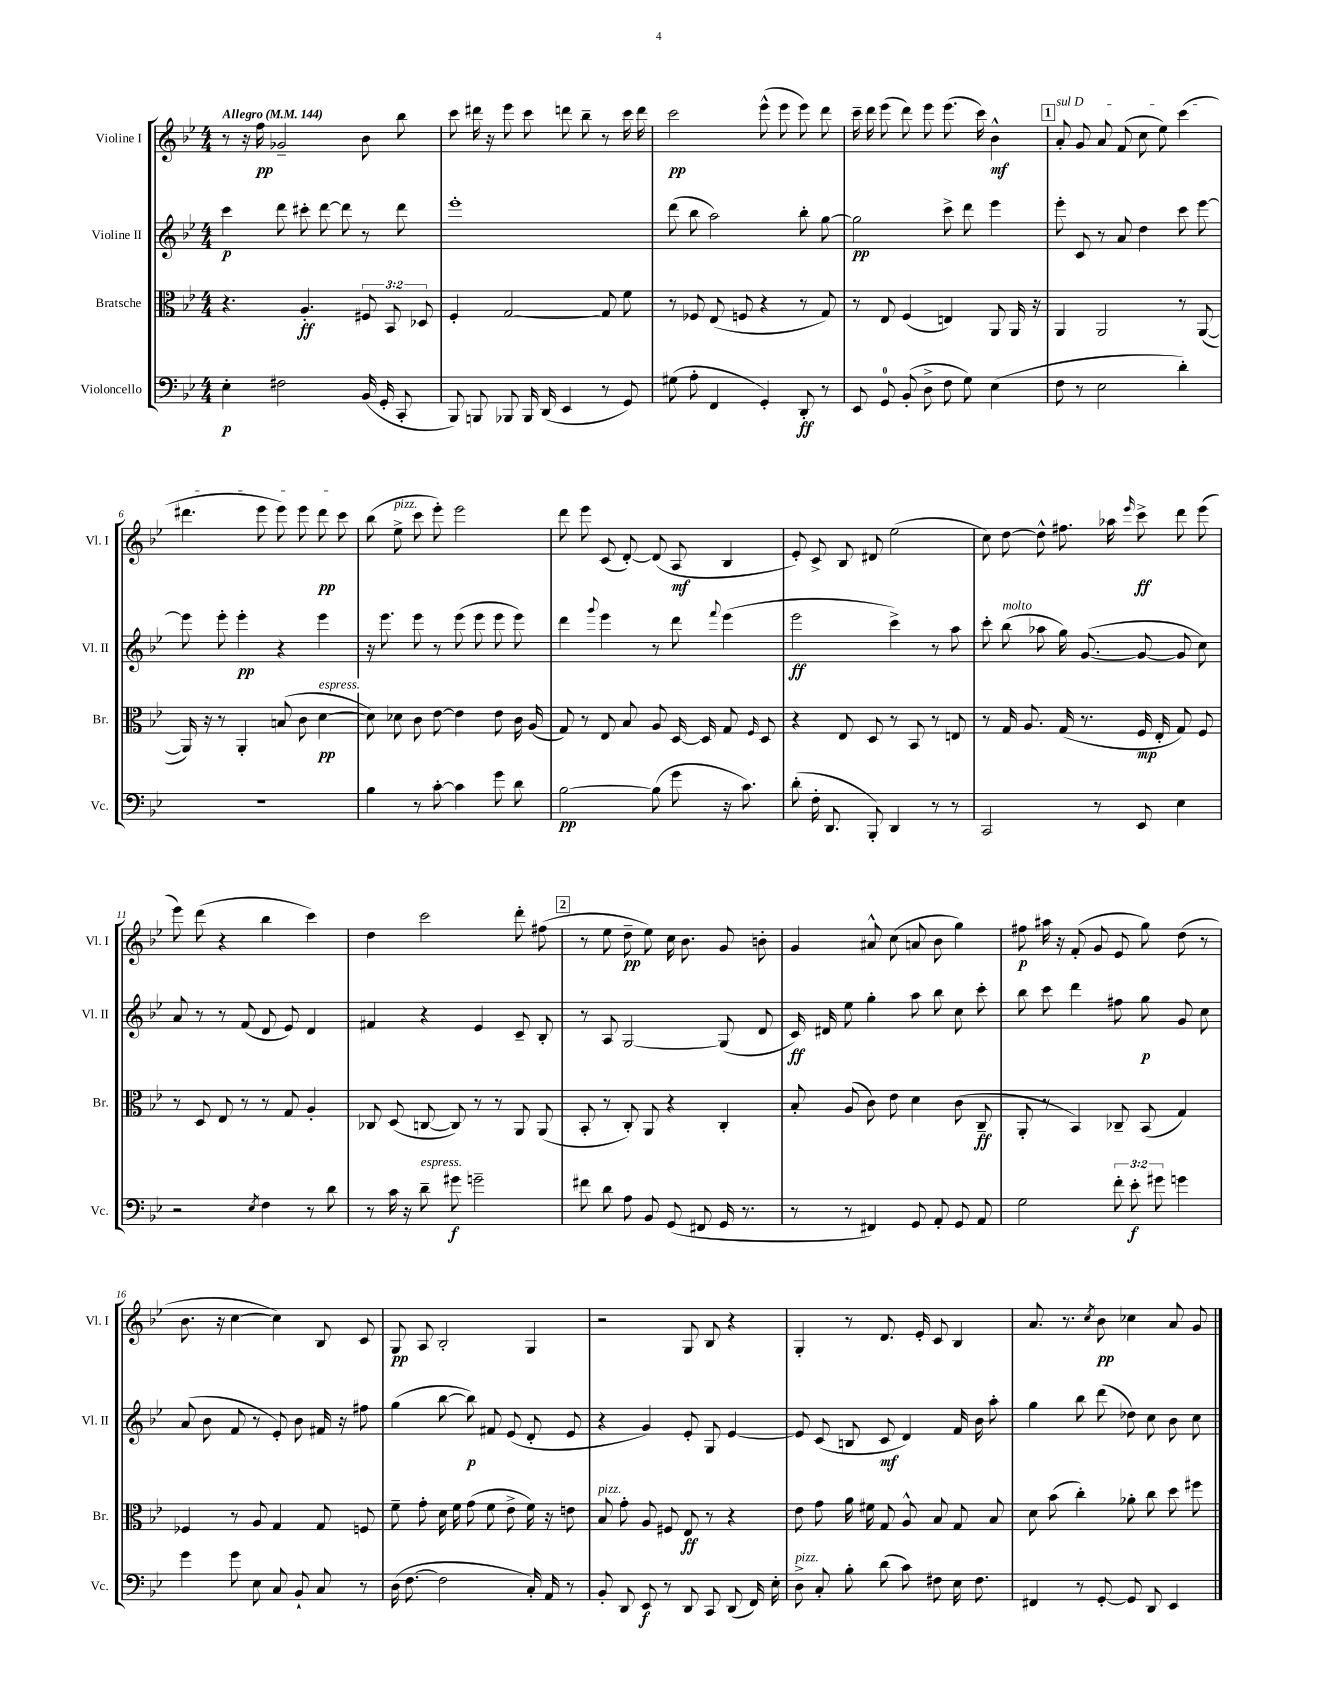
<<
\new StaffGroup <<
\new Staff = "s0" \with { instrumentName = "Violine I" shortInstrumentName = "Vl. I" } {
    \clef treble \key bes \major \numericTimeSignature \time 4/4 \tempo "Allegro" 4 = 144
    \autoBeamOff r8 r16 f''16\pp ges'2-- bes'8 bes''8 |
    c'''8 dis'''16 r16 ees'''8 c'''8 d'''8 bes''8-- r8 c'''16 d'''16 |
    c'''2\pp ees'''8-^( ees'''8 ees'''8) d'''8 |
    c'''16-- d'''16 ees'''8( d'''8) ees'''8 ees'''8.( c'''16) bes'4-^\mf |
    \mark \markup { \box "1" } \once \override TextSpanner.bound-details.left.text = \markup { \italic "sul D" } a'8-.\startTextSpan g'8 a'8 f'8( c''8 ees''8) c'''4( |
    dis'''4. ees'''8 ees'''8) ees'''8 dis'''8\pp c'''8\stopTextSpan |
    bes''8( ees''8->^\markup { \italic "pizz." } c'''8 ees'''8-.) ees'''2 |
    d'''8 ees'''8 c'8( d'8~-.) d'8( a8\mf bes4 |
    ees'8-.) c'8-> bes8 dis'8 ees''2( |
    c''8) d''8~ d''8-^ fis''8. aes''16 \grace { ees'''16 } c'''8->\ff d'''8 ees'''8( |
    ees'''8) d'''8( r4 bes''4 c'''4) |
    d''4 c'''2 d'''8-. fis''8( |
    \mark \markup { \box "2" } r8 ees''8 d''8--\pp ees''8) c''16 bes'8. g'8 b'8-. |
    g'4 ais'8-^ c''8( a'8 bes'8 g''4) |
    fis''8\p ais''16 r16 f'8-.( g'8 ees'8 g''8) d''8( r8 |
    bes'8. r16 c''4~ c''4) bes8 c'8 |
    g8\pp a8 bes2-. g4 |
    r2 g8 bes8 r4 |
    g4-. r8 d'8. ees'16-. c'8 bes4 |
    a'8. r8. \acciaccatura { c''8 } bes'8\pp ces''4 a'8 g'8 \bar "|." |
}
\new Staff = "s1" \with { instrumentName = "Violine II" shortInstrumentName = "Vl. II" } {
    \clef treble \key bes \major \numericTimeSignature \time 4/4
    \autoBeamOff c'''4\p d'''8 cis'''8-. d'''8~ d'''8 r8 d'''8 |
    ees'''1-. |
    d'''8( bes''8 a''2) bes''8-. g''8~ |
    g''2\pp c'''8-> d'''8 ees'''4 |
    \mark \markup { \box "1" } ees'''8-. c'8 r8 a'8 d''4 c'''8 ees'''8~ |
    ees'''8 ees'''8-. ees'''4-.\pp r4 ees'''4 |
    r16 ees'''8. ees'''8 r8 ees'''8( ees'''8 ees'''8 ees'''8) |
    d'''4 \appoggiatura { g'''8 } ees'''4 r8 d'''8 \appoggiatura { f'''8 } ees'''4( |
    ees'''2\ff c'''4->) r8 a''8 |
    c'''8-. bes''8^\markup { \italic "molto" }( aes''8 g''16) g'8.~( g'8~ g'8 c''8) |
    a'8 r8 r8 f'8( d'8 ees'8) d'4 |
    fis'4 r4 ees'4 c'8-- bes8-. |
    \mark \markup { \box "2" } r8 a8 g2~ g8( d'8 |
    c'16\ff) dis'16 ees''8 g''4-. a''8 bes''8 c''8 c'''8-. |
    bes''8 c'''8 d'''4 fis''8 g''8\p g'8 c''8 |
    a'8( bes'8 f'8 r8 ees'8-.) bes'8 fis'16 r16 fis''8 |
    g''4( bes''8~ bes''8\p) fis'8 ees'8( d'8-. ees'8 |
    r4 g'4) ees'8-. g8 ees'4~ |
    ees'8 c'8( b8 c'8\mf d'4) f'16 bes'16 a''8-. |
    g''4 bes''8 d'''8( des''8) c''8 bes'8 c''8 \bar "|." |
}
\new Staff = "s2" \with { instrumentName = "Bratsche" shortInstrumentName = "Br." } {
    \clef alto \key bes \major \numericTimeSignature \time 4/4 \override Staff.TupletNumber.text = #tuplet-number::calc-fraction-text
    \autoBeamOff r4. a4.-.\ff \tuplet 3/2 { fis8 bes,8 des8 } |
    f4-. g2~ g8 f'8 |
    r8 fes8 ees8( f8 r4 r8 g8) |
    r8 ees8 f4( e4) a,8 a,16 r16 |
    \mark \markup { \box "1" } a,4 a,2 r8 a,8~( |
    a,16) r16 r8 a,4-. b8( c'8 d'4~\pp^\markup { \italic "espress." } |
    d'8) des'8 c'8 ees'8~ ees'4 ees'8 c'16 a16( |
    g8) r8 ees8 bes8 a8 d16~ d16 g8 \grace { f16 } d8 |
    r4 ees8 d8 r8 bes,8 r8 e8 |
    r8 g16 a8. g16( r8. f16\mp ees16-. g8) f8 |
    r8 d8 ees8 r8 r8 g8 a4-. |
    ces8 d8( c8~ c8) r8 r8 a,8 a,8( |
    \mark \markup { \box "2" } bes,8-. r8 c8-.) a,8 r4 c4-. |
    bes8-. a8( c'8) ees'8 d'4 c'8( c8--\ff |
    a,8-. r8 bes,4) ces8-- bes,8( g4) |
    fes4 r8 a8 g4 g8 f8 |
    f'8-- g'8-. d'16 f'16 g'8( f'8 ees'8-> f'16) r16 e'8 |
    bes8^\markup { \italic "pizz." } g'8-. a8 fis8 ees8\ff r8 r4 |
    ees'8 g'8 a'16 fis'16 g8 a8-^ bes8 g8 bes8 |
    d'8 bes'8( c''4-.) aes'8-. c''8 d''8 fis''8 \bar "|." |
}
\new Staff = "s3" \with { instrumentName = "Violoncello" shortInstrumentName = "Vc." } {
    \clef bass \key bes \major \numericTimeSignature \time 4/4 \override Staff.TupletNumber.text = #tuplet-number::calc-fraction-text
    \autoBeamOff ees4-.\p fis2 bes,16( g,16-. c,8-. |
    bes,,8) b,,8 bes,,8 bes,,16 d,16( ees,4 r8 g,8) |
    gis8( a8-. f,4 g,4-.) d,8-.\ff r8 |
    ees,8 g,8-0 bes,8-.( d8-> f8 g8) ees4( |
    \mark \markup { \box "1" } f8 r8 ees2 d'4-.) |
    R1 |
    bes4 r8 c'8~-. c'4 g'8 d'8 |
    bes2~\pp bes8( g'8 r16 c'8.) |
    d'8-.( f16-. d,8. bes,,8-.) d,4 r8 r8 |
    c,2 r8 ees,8 ees4 |
    r2 \acciaccatura { ees8 } f4 r8 d'8 |
    r8 c'16 r16 d'8--^\markup { \italic "espress." } gis'8\f g'2-- |
    \mark \markup { \box "2" } fis'8 d'8 a8 bes,8 g,8( fis,8 g,16 r8. |
    r8 r8 fis,4) g,8 a,8-. g,8 a,8 |
    g2 \tuplet 3/2 { f'8-. ees'8-.\f gis'8 } g'4 |
    g'4 g'8 ees8 c8 bes,8-! c8 r8 |
    d16( f8.~ f2 c16-.) a,16 r8 |
    bes,8-. d,8 ees,8\f r8 d,8 c,8 d,8( f,16) ees16-. |
    d8->^\markup { \italic "pizz." } c8-. bes8-. d'8( c'8) fis8 ees16 fis8. |
    fis,4 r8 g,8~-. g,8 d,8 ees,4 \bar "|." |
}
>>
>>
